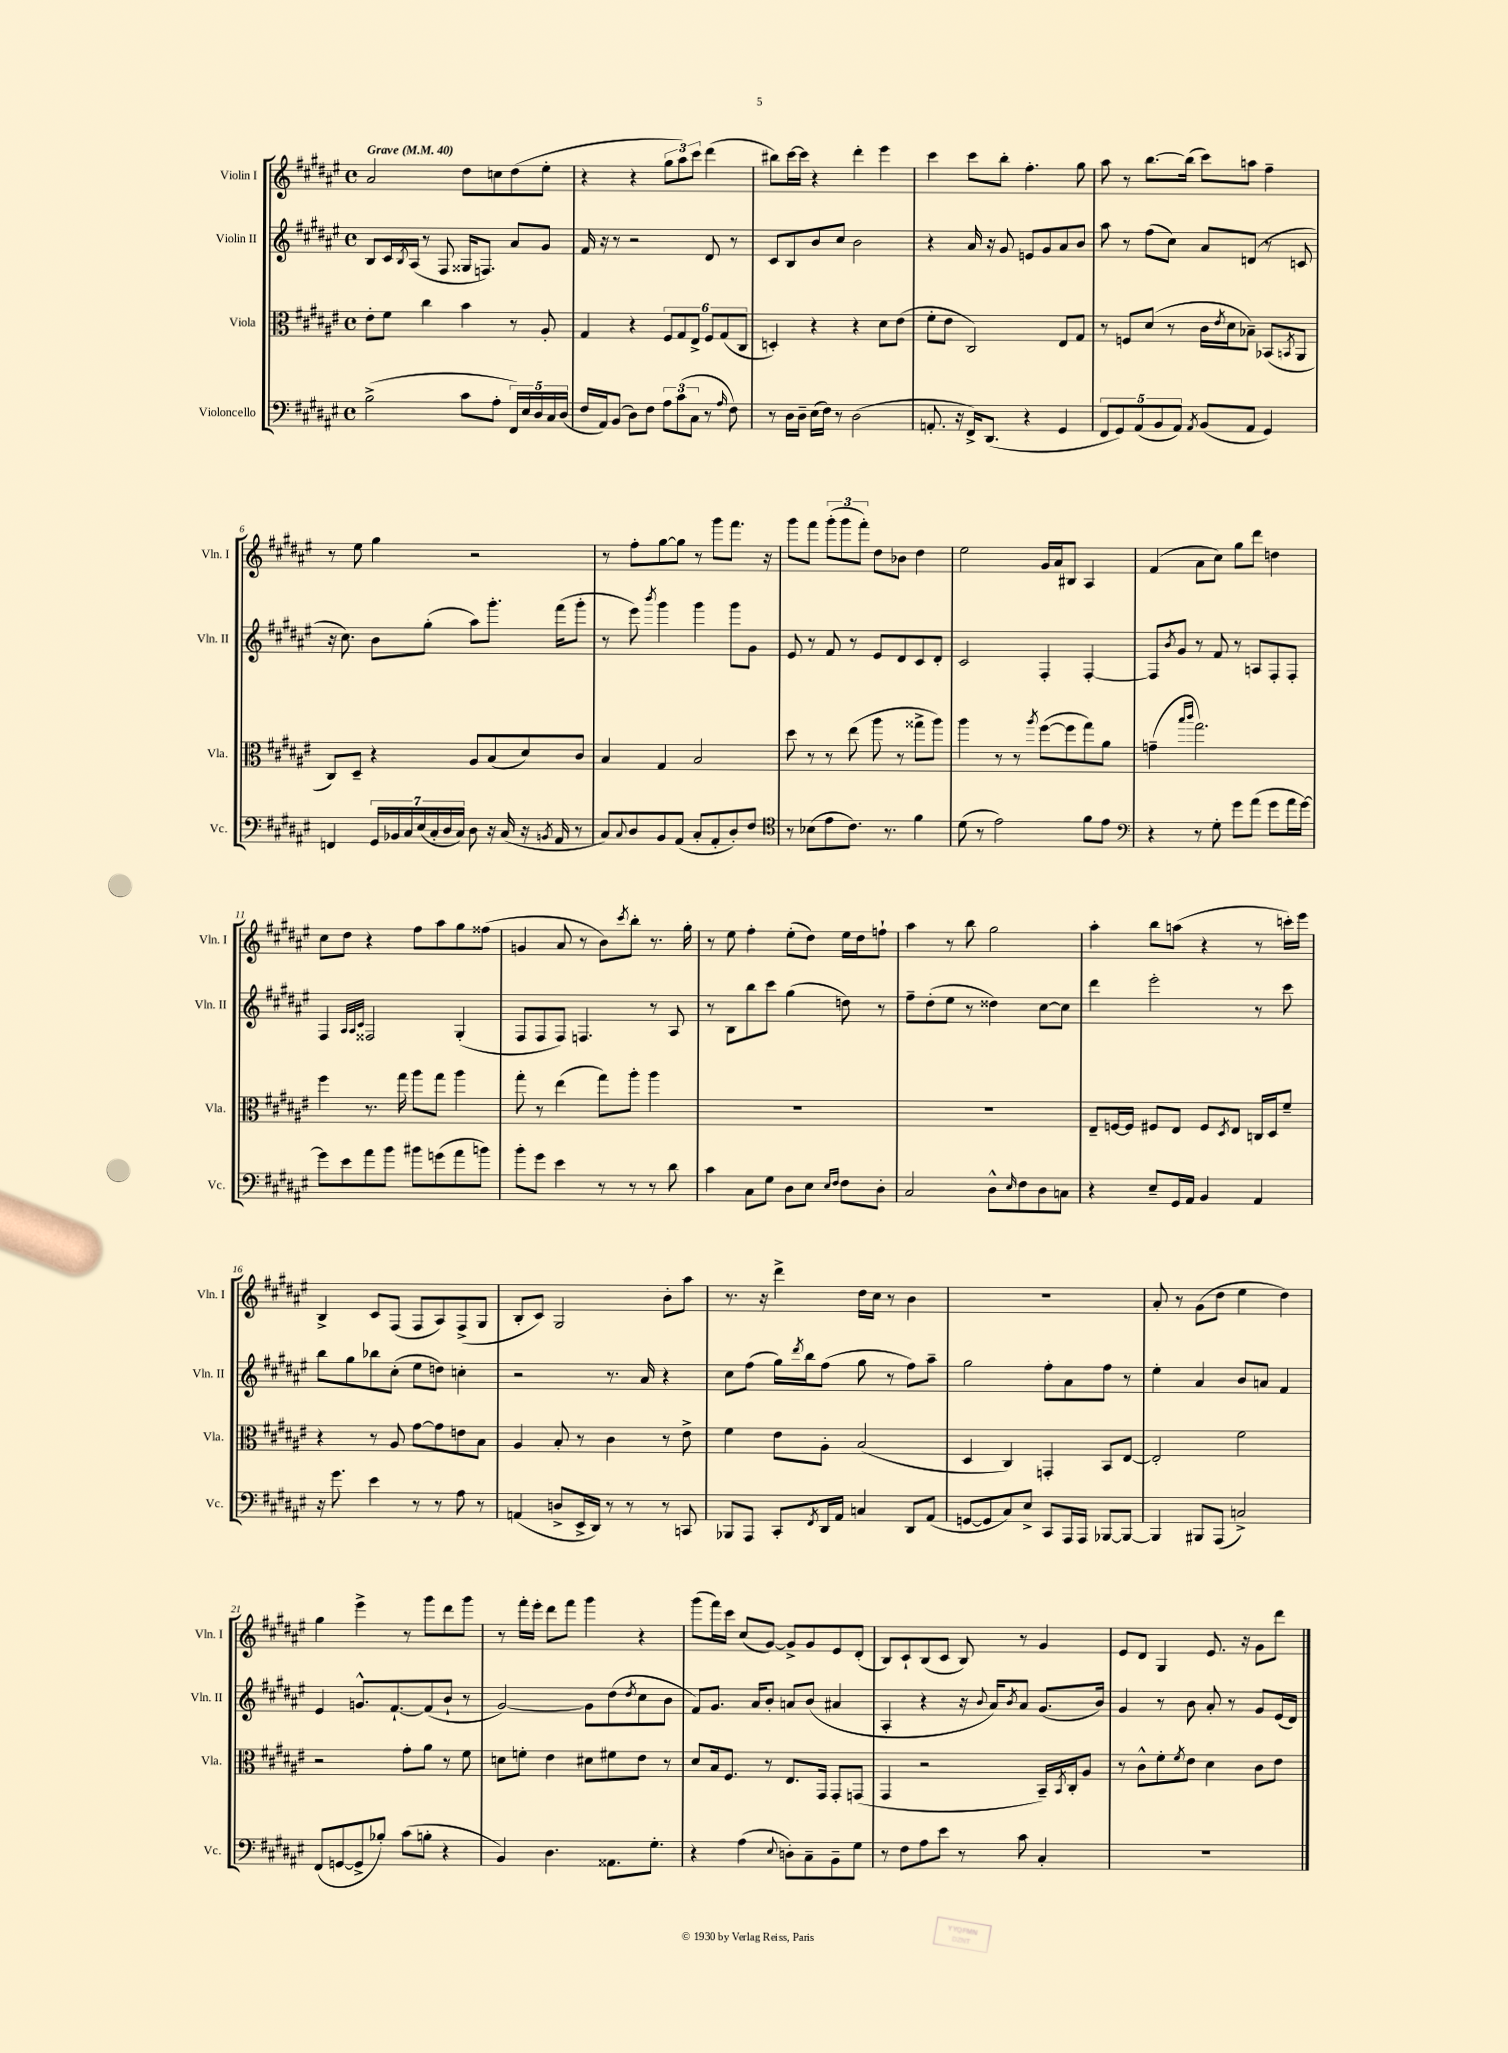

**kern	**kern	**kern	**kern
*staff4	*staff3	*staff2	*staff1
*clefF4	*clefC3	*clefG2	*clefG2
*k[f#c#g#d#a#e#]	*k[f#c#g#d#a#e#]	*k[f#c#g#d#a#e#]	*k[f#c#g#d#a#e#]
*M4/4	*M4/4	*M4/4	*M4/4
*met(c)	*met(c)	*met(c)	*met(c)
*MM40	*MM40	*MM40	*MM40
(2B^\	8e#'\L	8B/L	2a#/
.	8f#\J	16c#/L	.
.	.	8qB/	.
.	.	(16A#/JJ	.
.	4cc#\	8r	.
.	.	8F#/	.
8c#\L	4b\	16G##/LK	8dd#\L
.	.	8.F/J)	.
8A#'\J	.	.	8cc\
20FF#/LL)	8r	8a#/L	(8dd#\
20E#/	.	.	.
20D#/	.	.	.
.	8A#'/	8g#/J	8ee#'\J
20C#/	.	.	.
(20D#/JJ	.	.	.
=	=	=	=
16F#/LL	4G#/	16f#/	4r
16AA#/J)	.	16r	.
(8BB/J	.	8r	.
8D#\L)	4r	2r	4r
8F#\J	.	.	.
12A#\L	12F#/L	.	12gg#\L
(12c#\	12G#/	.	12aa#\)
12C#\J	12E#^/J	.	12ccc#\J
8r	12F#/L	8d#/	(4ddd#\
.	(12G#/	.	.
16qqA#/	.	.	.
8F#\)	.	8r	.
.	12C#/J	.	.
=	=	=	=
8r	4D'/)	8c#/L	8bb#\L)
16D#\LL	.	8B/	[16ccc#\L
16D#~\JJ	.	.	16ccc#\]JJ
(16E#\LL	4r	8b/	4r
16F#\JJ)	.	.	.
8r	.	8cc#/J	.
(2D#\	4r	2b\	4ddd#'\
.	8d#\L	.	4eee#\
.	(8e#\J	.	.
=	=	=	=
8.AA'/	8f#'\L	4r	4ccc#\
.	8e#\J	.	.
16r	.	.	.
16FF#^/LK)	2C#/)	16a#/	8ccc#\L
(8.DD#/J	.	16r	.
.	.	8g#/	8bb'\J
4r	.	8e/L	4.ff#'\
.	.	8g#/	.
4GG#/	8E#/L	8a#/	.
.	8G#/J	8b/J	8gg#\
=	=	=	=
10FF#/L	8r	8aa#\	8aa#\
10GG#/)	.	.	.
.	8F/L	8r	8r
(10AA#/	.	.	.
.	(8d#/J	(8ff#\L	[8.bb\L
10BB/	.	.	.
.	8r	8cc#\J)	.
10AA#/J)	.	.	.
.	.	.	(16bb\]Jk
8qAA#/	.	.	.
(8BB/L	16c#\LL	8a#/L	8ccc#\L)
.	8qe#/	.	.
.	16d#\J	.	.
8AA#/J	8B-~\J)	(8d/J	8aa\J
4GG#/)	(8BB-/L	8r	4ff#~\
.	8qBB/	.	.
.	8AA#/J	8c/	.
=	=	=	=
4FF/	8C#/L)	16r	8r
.	.	8.cc#\)	.
.	8D#~/J	.	8ee#\
28GG#/LL	4r	8b\L	4gg#\
28BB-/	.	.	.
28C#/	.	.	.
(28E#/	.	.	.
.	.	(8gg#'\J	.
28C#'/	.	.	.
28D#/	.	.	.
28C#/JJ)	.	.	.
8D#\	8A#/L	8aa#\L)	2r
16r	(8B/	8.ggg#'\J	.
(16C#/	.	.	.
16r	8d#/)	.	.
8qBB/	.	.	.
16AA#/	.	(16fff#\LK	.
8r	8c#/J	8ggg#'\J	.
=	=	=	=
8C#/L)	4B/	8r	8r
8qqC#/	.	.	.
8D#/	.	8eee#\)	8ff#'\L
.	.	8qbbb/	.
8BB/	4G#/	4ggg#\	[8gg#\
(8AA#/J	.	.	8gg#\]J
8C#'/L	2B/	4ggg#\	8r
8AA#'/	.	.	8ggg#\L
8D#'/)	.	8ggg#\L	8.fff#\J
8F#/J	.	8g#\J	.
.	.	.	16r
=	=	=	=
*clefC4	*	*	*
8r	8dd#\	8e#/	8ggg#\L
(8B-\L	8r	8r	8fff#\J
8e#\	8r	8f#/	(12ggg#'\L
.	.	.	12ggg#\
8.c#\J)	(8ee#\	8r	.
.	.	.	12fff#'\J)
.	8aa#\	8e#/L	8dd#\L
8.r	.	.	.
.	8r	8d#/	8b-\J
4f#\	8gg##^\L	8c#/	4dd#\
.	8aa#\J)	8d#'/J	.
=	=	=	=
(8d#\	4aa#\	2c#/	2ee#\
8r	.	.	.
2e#\)	8r	.	.
.	8r	.	.
.	8qaa#/	.	.
.	([8ff#\L	4F#'/	16g#/LL
.	.	.	16a#/J
.	8ff#\]	.	8B#/J
8f#\L	8gg#\)	[4F#'/	4A#/
8e#\J	8a#\J	.	.
=	=	=	=
*clefF4	*	*	*
4r	(4g~\	8F#/]L	(4f#/
.	.	8qb/	.
.	.	8g#/J	.
.	16qqbb/LL	.	.
.	16qqccc#/JJ	.	.
8r	2.gg#\)	8r	8a#\L
8G#'\	.	8f#/	8cc#\J)
8g#\L	.	8r	8gg#\L
(8a#\J	.	8A/L	8ddd#\J
8g#\L	.	8F#'/	4dd\
16a#\L	.	8F#'/J	.
[16g#\JJ)	.	.	.
=	=	=	=
8g#\]L	4ff#\	4F#/	8cc#\L
8e#\	.	.	8dd#\J
.	.	32qqA#/LLL	.
.	.	32qqA#/	.
.	.	32qqc#/JJJ	.
8a#\	8.r	2F##/	4r
8b\J	.	.	.
.	16gg#\	.	.
8b#\L	8aa#\L	.	8ff#\L
(8g\	8gg#\J	.	8aa#\
8a#\	4aa#\	(4G#'/	8gg#\
8b\J)	.	.	(8ff##\J
=	=	=	=
8b'\L	8gg#'\	8F#/L	4g/
8g#\J	8r	8F#/	.
4e#\	(4ee#\	8F#/J)	8a#/
.	.	4.F/	8r
8r	8gg#\L)	.	8b\L)
.	.	.	8qccc#/
8r	8aa#'\J	.	8bb'\J
8r	4aa#\	8r	8.r
8d#\	.	8A#/	.
.	.	.	16gg#'\
=	=	=	=
4c#\	1r	8r	8r
.	.	8B\L	8ee#\
8C#\L	.	8bb\	4ff#'\
8G#\J	.	8ccc#\J	.
8D#\L	.	(4gg#\	(8ee#'\L
8E#\J	.	.	8dd#\J)
16qqE#/LL	.	.	.
16qqF#/JJ	.	.	.
8F#\L	.	8dd\)	16ee#\LL
.	.	.	16dd#\J
8D#'\J	.	8r	8ff`\J
=	=	=	=
2C#/	1r	8ff#~\L	4aa#\
.	.	(8dd#'\	.
.	.	8ee#\J	8r
.	.	8r	8bb\
8D#^^\L	.	4dd##\)	2gg#\
16qqE#/	.	.	.
8F#\	.	.	.
8D#\	.	[8cc#\L	.
8C\J	.	8cc#\]J	.
=	=	=	=
4r	8E#~/L	4ddd#\	4aa#'\
.	[16F/L	.	.
.	16F/]JJ	.	.
8E#~/L	8F#/L	2eee#'\	8bb\L
16GG#/L	8E#/J	.	(8aa\J
16AA#/JJ	.	.	.
4BB/	8F#/L	.	4r
.	8qD#/	.	.
.	8E#/J	.	.
4AA#/	16C/LL	8r	8r
.	16D#/J	.	.
.	8f#~/J	8ccc#\	16ccc'\LL)
.	.	.	16eee#\JJ
=	=	=	=
16r	4r	8bb\L	4B^/
8.g#\	.	.	.
.	.	8gg#\	.
4e#\	8r	8bb-\	8c#/L
.	8A#/	(8cc#'\J	(8F#/J
8r	[8g#\L	8ee#\L	8F#/L
8r	8g#\]	8dd\J)	8A#/)
8A#\	8e\	4cc'\	(8F#^/
8r	8B\J	.	8G#/J
=	=	=	=
(4AA/	4A#/	2r	8B'/L
.	.	.	8c#/J)
8D^/L	8B'/	.	2G#/
16EE#^/L	8r	.	.
16DD#/JJ)	.	.	.
8r	4c#\	8.r	.
8r	.	.	.
.	.	16a#/	.
8r	8r	4r	8b'\L
8CC/	8e#^\	.	8aa#\J
=	=	=	=
8BBB-/L	4f#\	8cc#\L	8.r
8AAA#/J	.	(8ff#\J	.
.	.	.	16r
8CC#'/L	8e#\L	16gg#\LL)	4ddd#^\
.	.	8qddd#/	.
.	.	16bb\J	.
8qFF#/	.	.	.
16DD#/L	8A#'\J	(8ff#\J	.
16AA#/JJ	.	.	.
4C/	(2B/	8gg#\	16dd#\LL
.	.	.	16cc#\JJ
.	.	8r	8r
8DD#/L	.	8ff#\L)	4b\
(8AA#/J	.	8aa#~\J	.
=	=	=	=
[8GG/L	4D#/	2gg#\	1r
8GG/]	.	.	.
8C#/)	4C#/)	.	.
8E#^/J	.	.	.
8CC#/L	4GG'/	8ff#'\L	.
16AAA#/L	.	8a#\	.
16AAA#/JJ	.	.	.
[8BBB-/L	8BB/L	8ff#\J	.
8BBB-/_J	[8E#/J	8r	.
=	=	=	=
4BBB-/]	2E#'/]	4ee#'\	8a#'/
.	.	.	8r
8BBB#/L	.	4a#/	(8g#\L
(8AAA#/J	.	.	8dd#\J
2C^/)	2f#\	8b/L	4ee#\
.	.	8a/J	.
.	.	4f#/	4dd#\)
=	=	=	=
(8FF#/L	2r	4e#/	4gg#\
[8GG/	.	.	.
8GG^/]	.	8.g^^/L	4eee#^\
8B-'/J)	.	.	.
.	.	[8.f#`/	.
(8c#\L	8g#'\L	.	8r
8B'\J	8a#\J	(8f#/]	8ggg#\L
4r	8r	8b`/J	8ddd#\
.	8f#\	8r	8ggg#\J
=	=	=	=
4BB/)	8d\L	[2g#/)	8r
.	8f'\J	.	16fff#'\LL
.	.	.	16eee#'\JJ
4.D#\	4e#\	.	8ddd#\L
.	.	.	8fff#\J
.	8d#\L	8g#\]L	4ggg#\
8.AA##\L	8f#\	(8dd#\	.
.	.	8qdd#/	.
.	8e#\J	8cc#\	4r
8.G#'\J	.	.	.
.	8r	8b\J	.
=	=	=	=
4r	8d#/L	8f#/L)	(8ggg#\L
.	16B/k	8.g#/J	16fff#\L)
.	8.F#/J	.	16ccc#\JJ
(4A#\	.	.	(8cc#/L
.	.	16a#/LK	.
.	8r	8b'/J	[8g#/J)
8qqE#/	.	.	.
8D'\L)	8.E#/L	8a/L	8g#^/]L
8C#~\	.	(8b/J	8g#/
.	16GG#/Jk	.	.
8BB~\	8GG#'/L	4a#/	8e#/
8G#\J	(8GG/J	.	(8d#'/J
=	=	=	=
8r	4GG#/	4A#'/	8B/L)
8F#\L	.	.	8c#`/
8A#\	2r	4r	(8B/
8e#\J	.	.	8c#/J
8r	.	16r	8B/)
.	.	8qqb/	.
.	.	16a#/LK)	.
.	.	8qb/	.
8c#\	.	8a#/J	8r
4C#'/	16BB~/LL)	(8.g#/L	4g#/
.	8qBB/	.	.
.	16C#'/J	.	.
.	8A#/J	.	.
.	.	16b/Jk)	.
=	=	=	=
1r	8r	4g#/	8e#/L
.	8c#^^\L	.	8d#/J
.	8f#'\	8r	4G#/
.	8qf#/	.	.
.	8e#\J	8b\	.
.	4d#\	8a#'/	8.e#/
.	.	8r	.
.	.	.	16r
.	8c#\L	8g#/L	8g#\L
.	8e#\J	(16e#/L	8ddd#\J
.	.	16d#/JJ)	.
==	==	==	==
*-	*-	*-	*-
